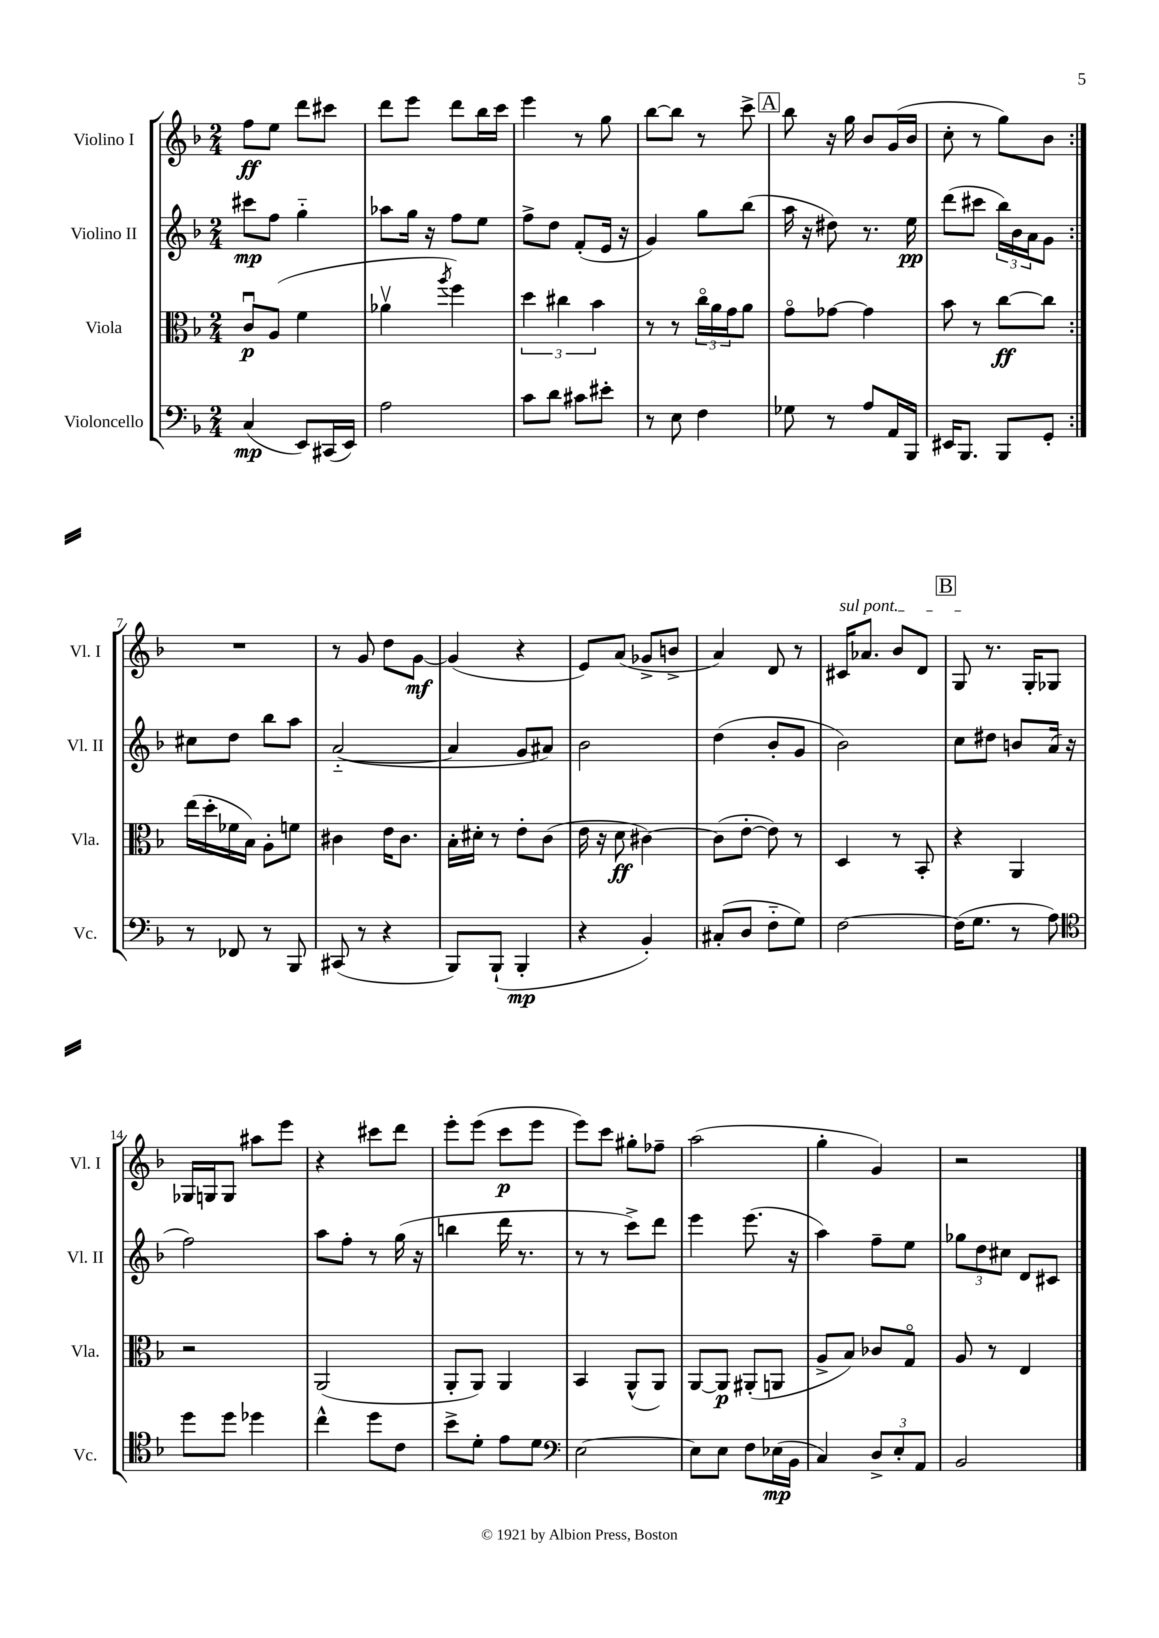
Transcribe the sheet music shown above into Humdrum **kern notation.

**kern	**dynam	**kern	**dynam	**kern	**dynam	**kern	**dynam
*part4	*part4	*part3	*part3	*part2	*part2	*part1	*part1
*staff4	*staff4	*staff3	*staff3	*staff2	*staff2	*staff1	*staff1
*I"Violoncello	*	*I"Viola	*	*I"Violino II	*	*I"Violino I	*
*I'Vc.	*	*I'Vla.	*	*I'Vl. II	*	*I'Vl. I	*
*clefF4	*	*clefC3	*	*clefG2	*	*clefG2	*
*k[b-]	*	*k[b-]	*	*k[b-]	*	*k[b-]	*
*M2/4	*	*M2/4	*	*M2/4	*	*M2/4	*
=1	=1	=1	=1	=1	=1	=1	=1
(4C/	mp	8cu/L	p	8ccc#X\L	mp	8ff\L	ff
.	.	(8A/J	.	8ff\J	.	8ee\J	.
8EE/L)	.	4f\	.	4gg\	.	8ddd\L	.
(16CC#X/L	.	.	.	.	.	8ccc#X\J	.
16EE/JJ)	.	.	.	.	.	.	.
=2	=2	=2	=2	=2	=2	=2	=2
2A\	.	4a-Xv\	.	8aa-X\L	.	8ddd\L	.
.	.	.	.	16gg\Jk	.	8eee\J	.
.	.	.	.	16r	.	.	.
.	.	8qaa/	.	.	.	.	.
.	.	4ff\)	.	8ff\L	.	8ddd\L	.
.	.	.	.	8ee\J	.	16bb-\L	.
.	.	.	.	.	.	16ccc\JJ	.
=3	=3	=3	=3	=3	=3	=3	=3
8c\L	.	6dd\	.	8ff^\L	.	4eee\	.
8d\J	.	.	.	8dd\J	.	.	.
.	.	6cc#X\	.	.	.	.	.
8c#X\L	.	.	.	(8f'/L	.	8r	.
.	.	6b-\	.	.	.	.	.
8e#X'\J	.	.	.	16e/Jk	.	8gg\	.
.	.	.	.	16r	.	.	.
=4	=4	=4	=4	=4	=4	=4	=4
8r	.	8r	.	4g/)	.	[8bb-\L	.
8E\	.	8r	.	.	.	8bb-\J]	.
4F\	.	24cc\LL	.	8gg\L	.	8r	.
.	.	24a\	.	.	.	.	.
.	.	24g\J	.	.	.	.	.
.	.	8a\J	.	(8bb-\J	.	8ccc^\	.
!!LO:REH:place=s1:t=A
=5	=5	=5	=5	=5	=5	=5	=5
8G-X\	.	8g\L	.	16aa\	.	8bb-\	.
.	.	.	.	16r	.	.	.
8r	.	[8g-X\J	.	8dd#X\)	.	16r	.
.	.	.	.	.	.	16gg\	.
8A/L	.	4g-\]	.	8.r	.	8b-/L	.
16AA/L	.	.	.	.	.	(16g/L	.
16BBB-/JJ	.	.	.	16ee\	pp	16b-/JJ	.
=6	=6	=6	=6	=6	=6	=6	=6
16EE#X/KL	.	8b-\	.	(8ddd\L	.	8cc'\	.
8.BBB-/J	.	.	.	.	.	.	.
.	.	8r	.	8ccc#X\J	.	8r	.
8BBB-/L	.	[8cc\L	ff	24bb-\LL)	.	8gg\L)	.
.	.	.	.	24b-\	.	.	.
.	.	.	.	24a\J	.	.	.
8GG'/J	.	8cc\J]	.	8g\J	.	8b-\J	.
!!LO:LB:g=z
=7:|!	=7:|!	=7:|!	=7:|!	=7:|!	=7:|!	=7:|!	=7:|!
8r	.	(16ee\LL	.	8cc#X\L	.	2r	.
.	.	16dd'\	.	.	.	.	.
8FF-X/	.	16f-X\	.	8dd\J	.	.	.
.	.	16B-\JJ)	.	.	.	.	.
8r	.	8A'\L	.	8bb-\L	.	.	.
8BBB-/	.	8fn\J	.	8aa\J	.	.	.
=8	=8	=8	=8	=8	=8	=8	=8
(8CC#X/	.	4c#X\	.	([2a/	.	8r	.
8r	.	.	.	.	.	8g/	.
4r	.	16e\KL	.	.	.	8dd\L	.
.	.	8.c#\J	.	.	.	.	.
.	.	.	.	.	.	[8g\J	mf
=9	=9	=9	=9	=9	=9	=9	=9
8BBB-/L)	.	16B-'\LL	.	4a/]	.	(4g/]	.
.	.	16d#X'\JJ	.	.	.	.	.
(8BBB-`/J	.	8r	.	.	.	.	.
4BBB-'/	mp	8e'\L	.	8g/L	.	4r	.
.	.	(8c\J	.	8a#X/J)	.	.	.
=10	=10	=10	=10	=10	=10	=10	=10
4r	.	16e\	.	2b-\	.	8e/L)	.
.	.	16r	.	.	.	.	.
.	.	8d\	ff	.	.	(8a/J	.
4BB-'/)	.	[4c#X\)	.	.	.	8g-X^/L	.
.	.	.	.	.	.	8bn^/J	.
=11	=11	=11	=11	=11	=11	=11	=11
(8C#X'/L	.	(8c#\L]	.	(4dd\	.	4a/)	.
8D/J	.	[8e'\J	.	.	.	.	.
8F\L	.	8e\])	.	8b-'/L	.	8d/	.
8G\J)	.	8r	.	8g/J	.	8r	.
=12	=12	=12	=12	=12	=12	=12	=12
!	!	!	!	!	!	!LO:TX:a:i:t=sul pont.	!
[2F\	.	4D/	.	2b-\)	.	16c#X/KL	.
.	.	.	.	.	.	8.a-X/J	.
.	.	8r	.	.	.	8b-/L	.
.	.	8BB-'/	.	.	.	8d/J	.
!!LO:REH:place=s1:t=B
=13	=13	=13	=13	=13	=13	=13	=13
(16F\KL]	.	4r	.	8cc\L	.	8G/	.
8.G\J	.	.	.	.	.	.	.
.	.	.	.	8dd#X\J	.	8.r	.
8r	.	4AA/	.	8bn/L	.	.	.
.	.	.	.	.	.	16G'/KL	.
8A\)	.	.	.	(16a/Jk	.	8G-X/J	.
.	.	.	.	16r	.	.	.
!!LO:LB:g=z
=14	=14	=14	=14	=14	=14	=14	=14
*clefC4	*	*	*	*	*	*	*
8dd\L	.	2r	.	2ff\)	.	16G-X/LL	.
.	.	.	.	.	.	16Gn/J	.
8dd\J	.	.	.	.	.	8G/J	.
4dd-X\	.	.	.	.	.	8aa#X\L	.
.	.	.	.	.	.	8eee\J	.
=15	=15	=15	=15	=15	=15	=15	=15
4cc^^\	.	(2AA/	.	8aa\L	.	4r	.
.	.	.	.	8ff'\J	.	.	.
8dd\L	.	.	.	8r	.	8ccc#X\L	.
8c\J	.	.	.	(16gg\	.	8ddd\J	.
.	.	.	.	16r	.	.	.
=16	=16	=16	=16	=16	=16	=16	=16
8b-^\L	.	8AA'/L	.	4bbn\	.	8eee'\L	.
8d'\J	.	8AA/J)	.	.	.	(8eee\J	.
8e\L	.	4AA/	.	16ddd\	.	8ccc\L	p
.	.	.	.	8.r	.	.	.
8d\J	.	.	.	.	.	8eee\J	.
=17	=17	=17	=17	=17	=17	=17	=17
*clefF4	*	*	*	*	*	*	*
[2E\	.	4BB-/	.	8r	.	8eee\L)	.
.	.	.	.	8r	.	8ccc\J	.
.	.	(8AA^^/L	.	8ccc^\L)	.	8gg#X'\L	.
.	.	8AA/J)	.	8ddd\J	.	8ff-X~\J	.
=18	=18	=18	=18	=18	=18	=18	=18
8E\L]	.	[8AA/L	.	4eee\	.	(2aa\	.
8E\J	.	8AA/J]	p	.	.	.	.
8F\L	.	(8AA#X'/L	.	(8.eee\	.	.	.
(16E-X\L	mp	8AAn/J	.	.	.	.	.
16BB-\JJ	.	.	.	16r	.	.	.
=19	=19	=19	=19	=19	=19	=19	=19
4C/)	.	8A^/L	.	4aa\)	.	4gg'\	.
.	.	8B-/J)	.	.	.	.	.
12D^/L	.	8c-X/L	.	8ff~\L	.	4g/)	.
12E'/	.	.	.	.	.	.	.
.	.	8G/J	.	8ee\J	.	.	.
12AA/J	.	.	.	.	.	.	.
=20	=20	=20	=20	=20	=20	=20	=20
2BB-/	.	8A/	.	12gg-X\L	.	2r	.
.	.	.	.	12dd\	.	.	.
.	.	8r	.	.	.	.	.
.	.	.	.	12cc#X\J	.	.	.
.	.	4E/	.	8d/L	.	.	.
.	.	.	.	8c#X/J	.	.	.
==	==	==	==	==	==	==	==
*-	*-	*-	*-	*-	*-	*-	*-
